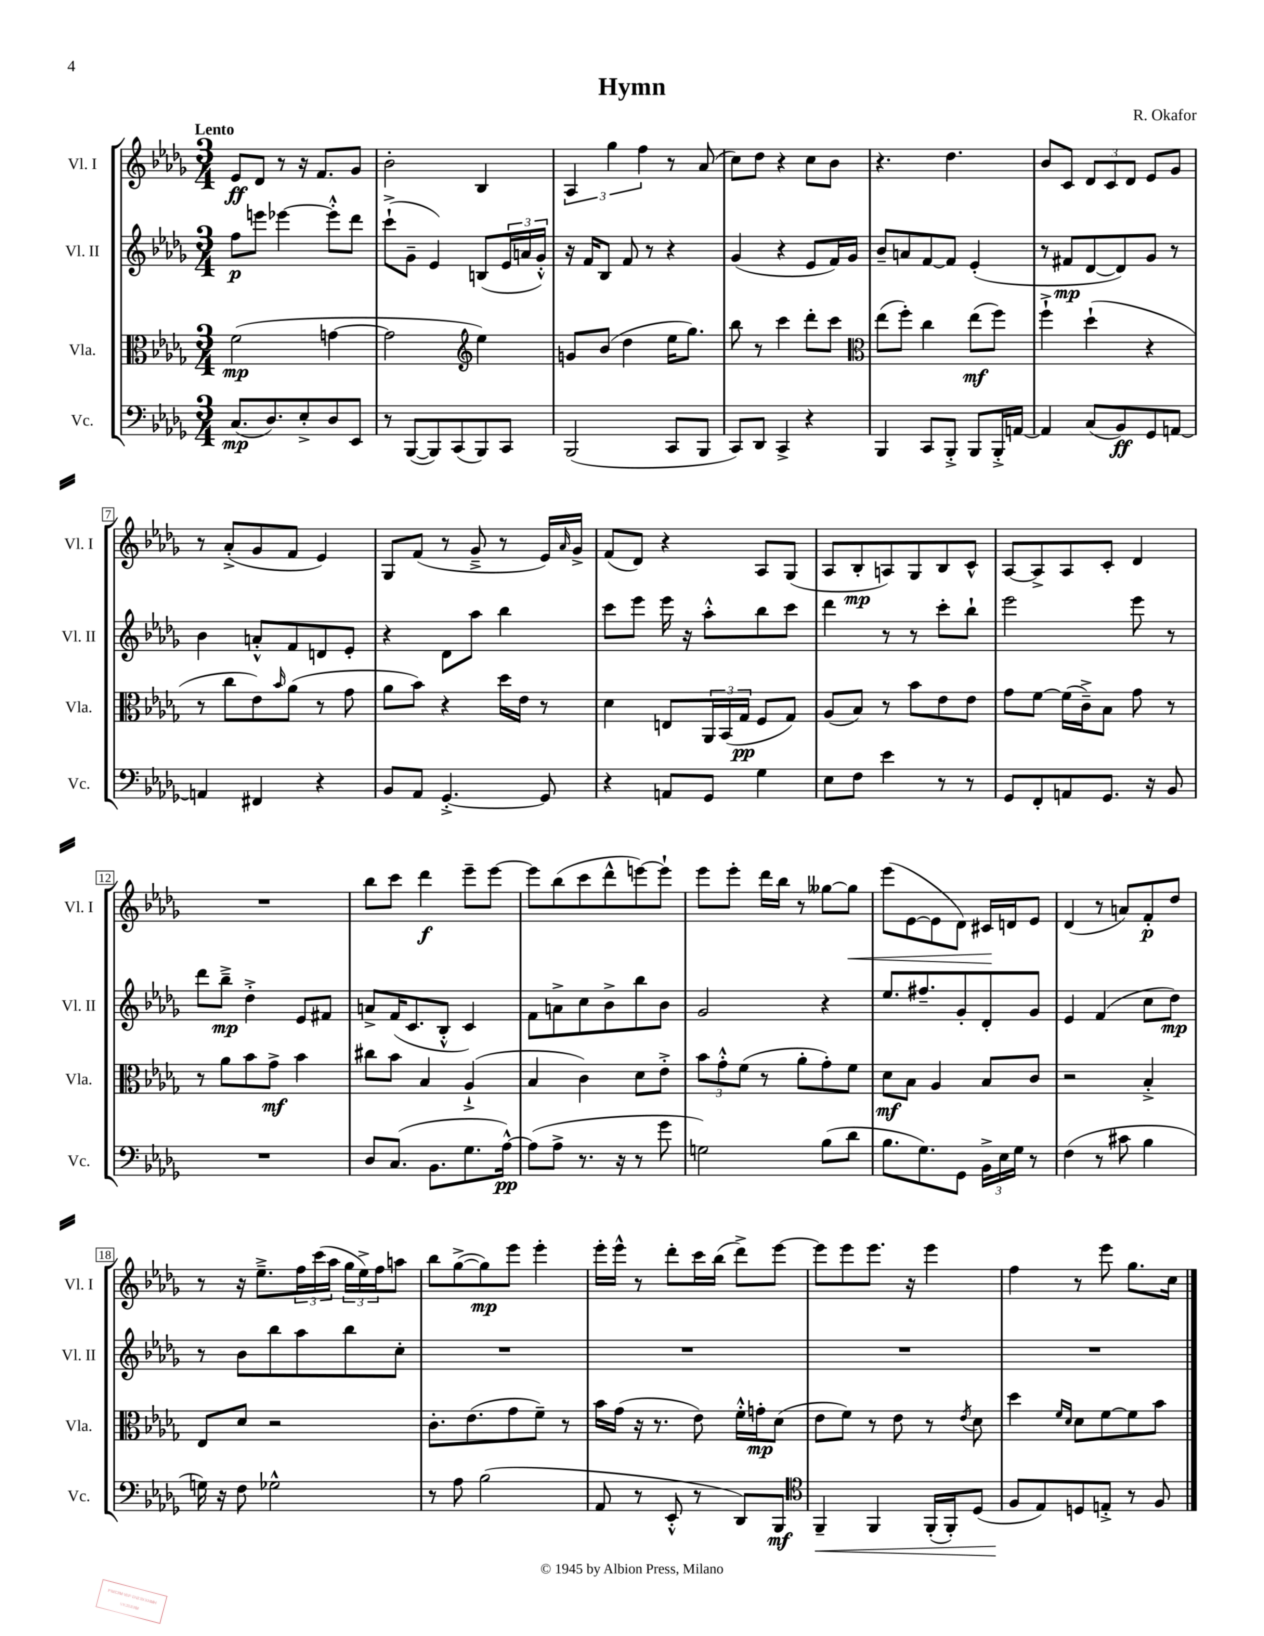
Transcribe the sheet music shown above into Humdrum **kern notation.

**kern	**kern	**kern	**kern
*staff4	*staff3	*staff2	*staff1
*clefF4	*clefC3	*clefG2	*clefG2
*k[b-e-a-d-g-]	*k[b-e-a-d-g-]	*k[b-e-a-d-g-]	*k[b-e-a-d-g-]
*M3/4	*M3/4	*M3/4	*M3/4
(8.C	(2f	8ff	8e-
.	.	8eee	8d-
8.D-)	.	.	.
.	.	[4eee-	8r
8E-'^	.	.	16r
.	.	.	8.f
8D-	[4g	8eee-'^^]	.
8EE-	.	8ddd-	8g-
=	=	=	=
8r	2g]	(8ccc`^	2b-'
([8BBB-	.	8g-~	.
8BBB-])	.	4e-)	.
(8CC	.	.	.
*	*clefG2	*	*
8BBB-)	4ee-)	(8B	4B-
8CC	.	24e-	.
.	.	24a	.
.	.	24g-'^^)	.
=	=	=	=
(2BBB-	8g	16r	6A-
.	.	16f	.
.	(8b-	8B-	.
.	.	.	6gg-
.	4dd-	8f	.
.	.	.	6ff
.	.	8r	.
8CC	16ee-	4r	8r
.	8.gg-)	.	.
8BBB-	.	.	(8a-
=	=	=	=
8CC)	8bb-	(4g-	8cc)
8DD-	8r	.	8dd-
4CC^	4ccc	4r	4r
4r	8ddd-'	8e-	8cc
.	8ccc	16f)	8b-
.	.	16g-	.
=	=	=	=
*	*clefC3	*	*
4BBB-	(8ee-	8b-~	4.r
.	8ff')	8a	.
8CC	4cc	[8f	.
8BBB-'^	.	8f]	4.dd-
8BBB-	(8ee-	(4e-'	.
16BBB-'^	8ff)	.	.
[16AA	.	.	.
=	=	=	=
4AA]	4ff`^	8r	8b-
.	.	8f#	8c
(8C	(4dd-`	[8d-	12d-
.	.	.	12c
8BB-)	.	8d-])	.
.	.	.	12d-
8GG-	4r	8g-	8e-
[8AA	.	8r	8g-
=	=	=	=
4AA]	8r	4b-	8r
.	8cc	.	(8a-'^
4FF#	8e-)	8a'^^	8g-
.	16qqb-	.	.
.	(8a-	8f	8f
4r	8r	8d	4e-)
.	8g-	8e-'	.
=	=	=	=
8BB-	8a-	4r	8G-
8AA-	8b-)	.	(8f
[4.GG-'^	4r	8d-	8r
.	.	8aa-	8g-~^
.	16dd-	4bb-	8r
.	16e-	.	.
8GG-]	8r	.	16e-)
.	.	.	16qqa-
.	.	.	16g-^
=	=	=	=
4r	4d-	8ccc	(8f
.	.	8eee-	8d-)
8AA	8E	16eee-	4r
.	.	16r	.
8GG-	24AA-	8aa-'^^	.
.	(24BB-	.	.
.	24G-	.	.
4G-	8F	8bb-	8A-
.	8G-)	8ccc	(8G-
=	=	=	=
8E-	(8A-	4ddd-	8A-
8F	8B-)	.	8B-'
4e-	8r	8r	8A)
.	8b-	8r	8G-
8r	8e-	8ccc'	8B-
8r	8e-	8bb-`	8c^^
=	=	=	=
8GG-	8g-	2eee-	[8A-
8FF'	[8f	.	8A-^]
8AA	(16f]	.	8A-
.	16c~^)	.	.
8.GG-	8B-	.	8c'
.	8g-	8eee-	4d-
16r	.	.	.
8BB-	8r	8r	.
=	=	=	=
2.r	8r	8ddd-	2.r
.	8a-	8bb-~^	.
.	8b-	4dd-'^	.
.	8g-^	.	.
.	4b-	8e-	.
.	.	8f#	.
=	=	=	=
8D-	8cc#	8a^	8bb-
(8.C	8b-	(16f	8ccc
.	.	8.c	.
.	4B-	.	4ddd-
8.BB-	.	.	.
.	.	8B-'^^	.
8.G-	(4A-`^	4c)	8eee-~
.	.	.	[8eee-
[16A-^^)	.	.	.
=	=	=	=
(8A-]	4B-	8f	8eee-]
8A-^	.	8a^	(8bb-
8.r	4c)	8cc	8ccc
.	.	8b-^	8ddd-^^
16r	.	.	.
8r	8d-	8bb-	[8eee)
8g-	8e-'^	8b-	8eee`]
=	=	=	=
2G)	12b-	2g-	8eee-
.	12g-'^^	.	.
.	.	.	8eee-'
.	(12f	.	.
.	8r	.	16ddd-
.	.	.	16bb-
.	8a-'	.	8r
(8B-	8g-')	4r	[8gg--
8d-	8f	.	8gg--]
=	=	=	=
8.B-	8d-	8.ee-	(8eee-
.	8B-	.	[8e-
8.G-)	.	8.ff#~	.
.	4A-	.	8e-]
8GG-	.	8g-'	8d-)
24BB-^	8B-	8d-'	16c#
24E-	.	.	.
.	.	.	16d
24G-	.	.	.
8r	8c	8g-	8e-
=	=	=	=
(4F	2r	4e-	(4d-
8r	.	(4f	8r
8c#	.	.	8a)
4B-	4B-'^	8cc	8f'
.	.	8dd-)	8dd-
=	=	=	=
16G)	8E-	8r	8r
16r	.	.	.
8F	8d-	8b-	16r
.	.	.	8.ee-~^
2G-^^	2r	8bb-	.
.	.	8aa-	24ff
.	.	.	(24ccc
.	.	.	24aa-
.	.	8bb-	24gg-
.	.	.	24ee-^)
.	.	.	24ff
.	.	8cc'	8aa
=	=	=	=
8r	8.c'	2.r	8bb-
8A-	.	.	([8gg-^
.	(8.e-	.	.
(2B-	.	.	8gg-])
.	8g-	.	8eee-
.	8f~)	.	4eee-'
.	8r	.	.
=	=	=	=
8AA-	16b-	2.r	16eee-'
.	(16g-	.	16eee-^^
8r	16r	.	8r
.	8.r	.	.
8EE-'^^	.	.	8ddd-'
8r	8e-)	.	16ccc
.	.	.	(16bb-
8DD-)	16f'^^	.	8ddd-^)
.	16g'	.	.
8BBB-	(8d-	.	[8eee-
=	=	=	=
*clefC4	*	*	*
4FF~	8e-	2.r	8eee-]
.	8f)	.	8eee-
4FF	8r	.	8.eee-
.	8e-	.	.
.	.	.	16r
(16FF'	8r	.	4eee-
16FF')	.	.	.
.	8qe-	.	.
(8D-	8d-	.	.
=	=	=	=
8F	4dd-	2.r	4ff
8E-)	.	.	.
.	16qqf	.	.
.	16qqd-	.	.
8D	8d-	.	8r
8E'^	[8f	.	8eee-
8r	8f]	.	8.gg-
8F	8b-	.	.
.	.	.	16cc
==	==	==	==
*-	*-	*-	*-
